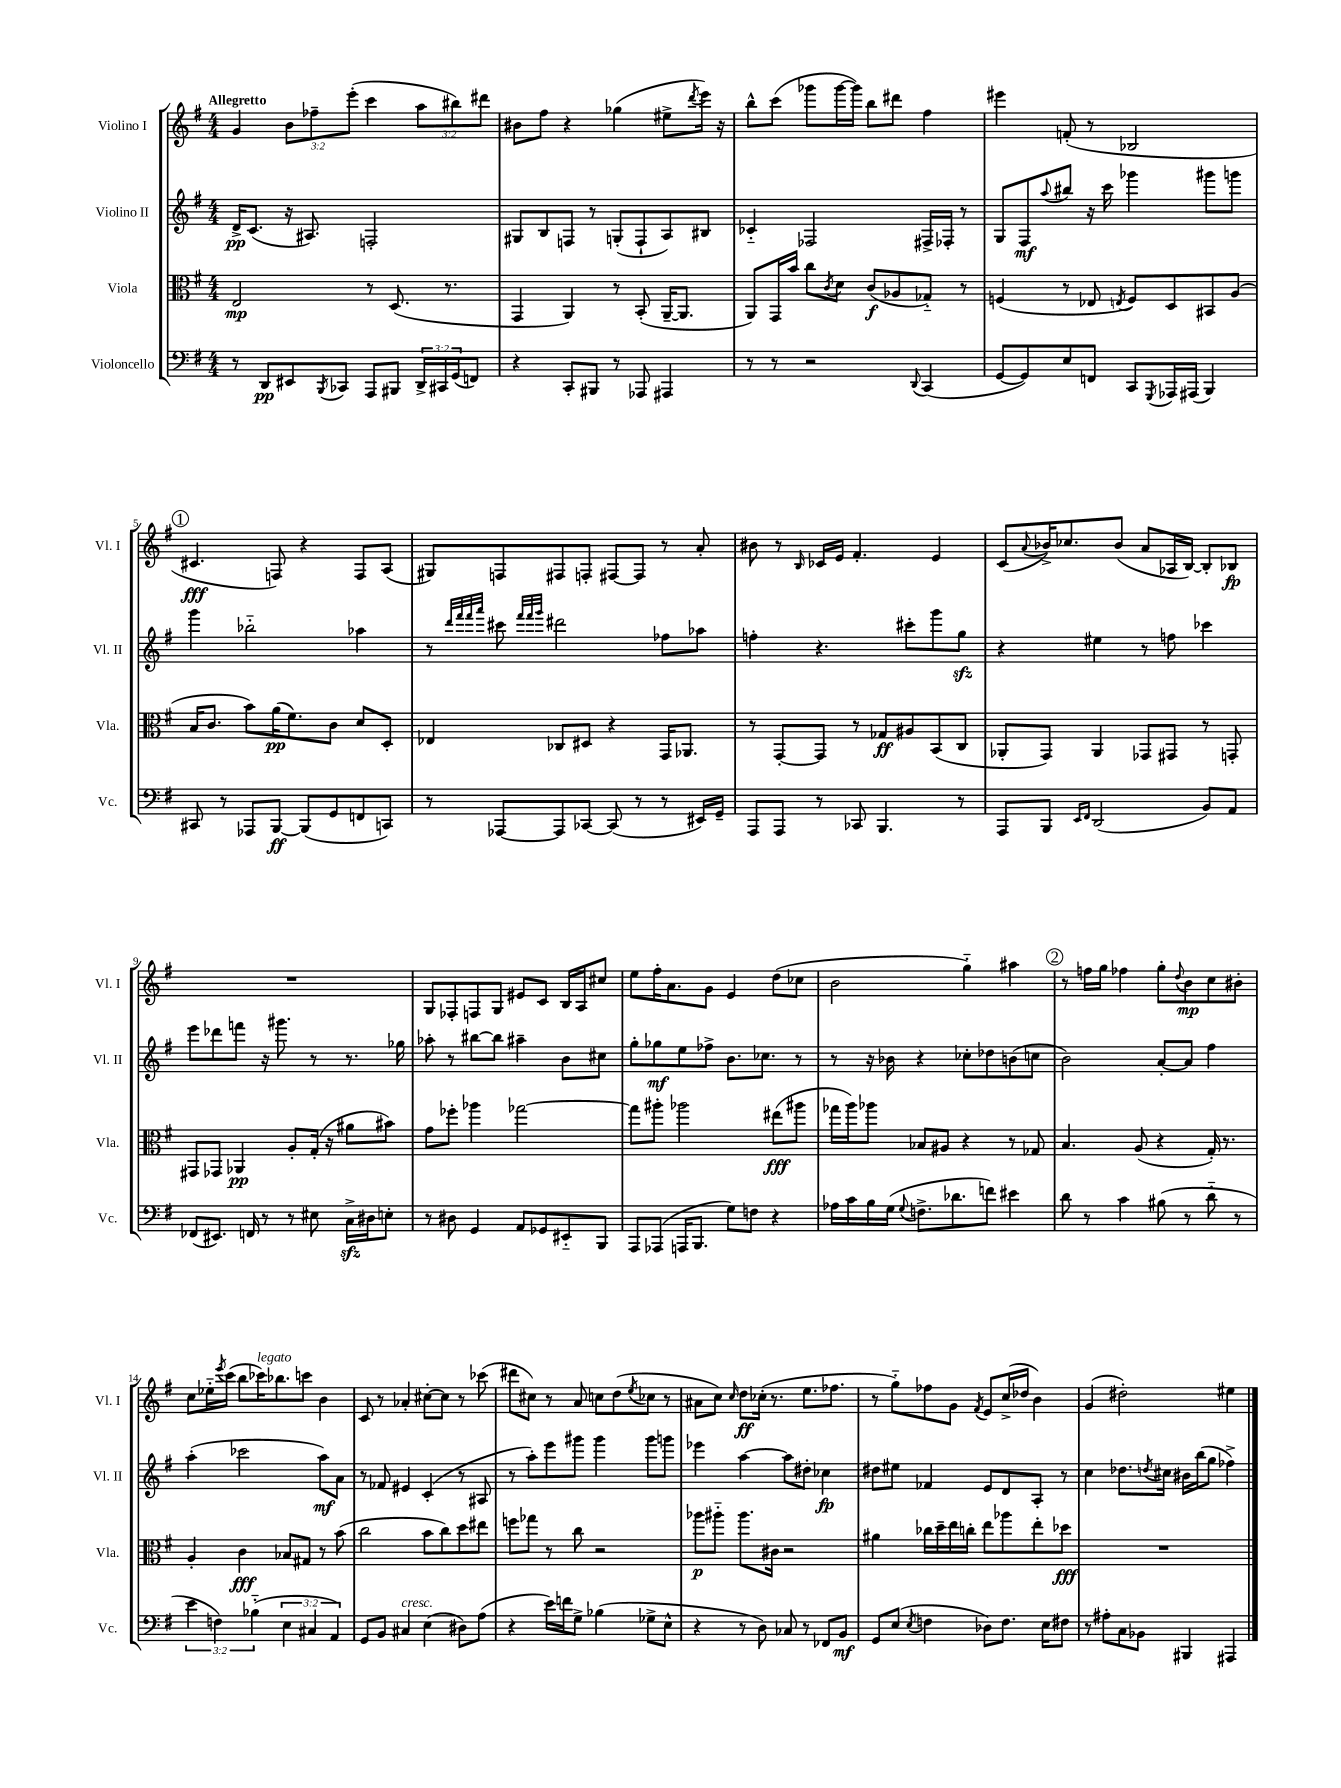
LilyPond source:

<<
\new StaffGroup <<
\new Staff = "s0" \with { instrumentName = "Violino I" shortInstrumentName = "Vl. I" } {
    \clef treble \key g \major \numericTimeSignature \time 4/4 \override Staff.TupletNumber.text = #tuplet-number::calc-fraction-text \tempo "Allegretto"
    g'4 \tuplet 3/2 { b'8 fes''8-- e'''8-.( } c'''4 \tuplet 3/2 { a''8 bis''8) dis'''8 } |
    bis'8 fis''8 r4 ges''4( eis''8-> \acciaccatura { d'''8 } e'''16) r16 |
    b''8-^ c'''8( ges'''8 ges'''16~ ges'''16) b''8 dis'''8 fis''4 |
    eis'''4 f'8-.( r8 bes2 |
    \mark \markup { \circle "1" } cis'4.\fff f8) r4 f8 a8( |
    gis8) f8 fis8 f8-. fis8~ fis8 r8 a'8-. |
    bis'8 r8 \grace { b16 } ces'16 e'16 fis'4.-. e'4 |
    c'8( \appoggiatura { a'8 } bes'16->) ces''8. bes'8( a'8 aes16 b16~) b8-. bes8\fp |
    R1 |
    g8 fes8-. f8 g8 eis'8 c'8 b16 a16 cis''8 |
    e''8 fis''16-. a'8. g'8 e'4 d''8( ces''8 |
    b'2 g''4-_) ais''4 |
    \mark \markup { \circle "2" } r8 f''16 g''16 fes''4 g''8-. \appoggiatura { d''8 } b'8\mp c''8 bis'8-. |
    c''8 ees''16-_ \acciaccatura { e'''8 } c'''16( b''8 ces'''16^\markup { \italic "legato" }) bes''8. c'''8 b'4 |
    c'8 r8 aes'4-. cis''8~-. cis''8 r8 ces'''8( |
    dis'''8 cis''8) r8 a'8 c''8 d''8( \acciaccatura { e''8 } ces''8 r8 |
    ais'8 c''8) \grace { c''16 } d''8\ff ces''16-.( r8. e''8. fes''8. |
    r8 g''8-_) fes''8 g'8 \acciaccatura { fis'8 } e'8 c''16->( des''16 b'4) |
    g'4( dis''2-.) eis''4 \bar "|." |
}
\new Staff = "s1" \with { instrumentName = "Violino II" shortInstrumentName = "Vl. II" } {
    \clef treble \key g \major \numericTimeSignature \time 4/4
    d'16->\pp c'8.( r16 ais8.) f2-. |
    gis8 b8 f8 r8 g8-.( f8-! a8) bis8 |
    ces'4-_ fes2 fis16-> fes16-. r8 |
    g8 fis8\mf \appoggiatura { a''8 } bis''8 r16 c'''16 ges'''4 gis'''8 g'''8 |
    \mark \markup { \circle "1" } g'''4 bes''2-_ aes''4 |
    r8 \grace { d'''32 fis'''32 fis'''32 a'''32 } cis'''8 \grace { fis'''32 fis'''32 g'''32 } dis'''2 fes''8 aes''8 |
    f''4-. r4. cis'''8-. g'''8 g''8\sfz |
    r4 eis''4 r8 f''8 ces'''4 |
    e'''8 des'''8 f'''8 r16 gis'''8. r8 r8. ges''16 |
    aes''8-. r8 bis''8~ bis''8 ais''4-- b'8 cis''8 |
    g''8-. ges''8\mf e''8 fes''8-> b'8. ces''8. r8 |
    r8 r16 bes'16 r4 ces''8-. des''8 b'8( c''8 |
    \mark \markup { \circle "2" } b'2) a'8~-. a'8 fis''4 |
    a''4-.( ces'''2 a''8\mf) a'8 |
    r8 fes'8 eis'4 c'4-.( r8 ais8 |
    r8 a''8-.) e'''8 gis'''8 gis'''4 gis'''8 g'''8 |
    ees'''4 a''4~ a''8 dis''8-. ces''4\fp |
    dis''8 eis''8 fes'4 e'8 d'8 a8-. r8 |
    c''4 des''8. \acciaccatura { d''8 } cis''16 bis'16 b''16( g''8 fes''4->) \bar "|." |
}
\new Staff = "s2" \with { instrumentName = "Viola" shortInstrumentName = "Vla." } {
    \clef alto \key g \major \numericTimeSignature \time 4/4
    e2\mp r8 d8.( r8. |
    g,4 a,4) r8 b,8-.( a,16~-- a,8. |
    a,8) g,16 b'16 c''8 \acciaccatura { c'8 } d'8 c'8\f( aes8 ges8-_) r8 |
    f4( r8 ees8 \acciaccatura { e8 } f8) d8 bis,8 a8( |
    \mark \markup { \circle "1" } b16 c'8. b'8) a'16\pp( fis'8.) c'8 d'8 d8-. |
    ees4 ces8 dis8 r4 g,16 aes,8. |
    r8 g,8~-. g,8 r8 ges8\ff ais8 b,8( c8 |
    aes,8-. g,8) aes,4 ges,8 gis,8 r8 g,8-. |
    gis,8 ges,8 aes,4\pp a8-. g16-.( r16 ais'8 bis'8) |
    g'8 fes''8-. aes''4 ges''2~ |
    ges''8 ais''8-. aes''2 eis''8\fff( ais''8 |
    ges''16 a''16) aes''8 bes8 ais8 r4 r8 ges8 |
    \mark \markup { \circle "2" } b4. a8( r4 g16-.) r8. |
    a4-. c'4\fff bes8 gis8 r8 b'8( |
    c''2 b'8 c''8) d''8 eis''8 |
    f''8 ges''8 r8 c''8 r2 |
    aes''8\p ais''8-_ ais''8. cis'16 r2 |
    ais'4 ces''16 d''16-- e''16 c''16-. e''8 aes''8 e''8-. des''8\fff |
    R1 \bar "|." |
}
\new Staff = "s3" \with { instrumentName = "Violoncello" shortInstrumentName = "Vc." } {
    \clef bass \key g \major \numericTimeSignature \time 4/4 \override Staff.TupletNumber.text = #tuplet-number::calc-fraction-text
    r8 d,8\pp eis,8 \acciaccatura { b,,8 } ces,8 a,,8 bis,,8 \tuplet 3/2 { d,16-> cis,16 g,16( } f,8) |
    r4 c,8-. bis,,8 r8 aes,,8 ais,,4 |
    r8 r8 r2 \appoggiatura { d,8 } c,4( |
    g,8~ g,8) e8 f,8 c,8 \acciaccatura { g,,8 } aes,,16 ais,,16( b,,4) |
    \mark \markup { \circle "1" } cis,8 r8 aes,,8 b,,8~\ff b,,8( g,8 f,8 c,8) |
    r8 aes,,8~ aes,,8 ces,8~ ces,8( r8 r8 eis,16) g,16-- |
    a,,8 a,,8 r8 ces,8 b,,4. r8 |
    a,,8 b,,8 \grace { e,16 fis,16 } d,2( b,8) a,8 |
    fes,8( eis,8.) f,16 r8 r8 eis8 c16->\sfz dis16 e8-. |
    r8 dis8 g,4 a,8 ges,8 eis,8-_ b,,8 |
    a,,8 aes,,8( a,,16 b,,8. g8) f8 r4 |
    aes16 c'16 b16 g16( \appoggiatura { g8 } f8.-> des'8. f'8) eis'4 |
    \mark \markup { \circle "2" } d'8 r8 c'4 bis8( r8 d'8-_ r8 |
    \tuplet 3/2 { e'4 f4) bes4-_( } \tuplet 3/2 { e4 cis4 a,4) } |
    g,8 b,8 cis4^\markup { \italic "cresc." } e4( dis8) a8( |
    r4 e'16) f'16 g8-> bes4( ges8-> e8-^ |
    r4 r8 d8) ces8 r8 fes,8 b,8\mf |
    g,8 e8( \acciaccatura { e8 } f4 des8) f8. e16 fis8 |
    r8 ais8-. c8 bes,8 bis,,4 ais,,4 \bar "|." |
}
>>
>>
